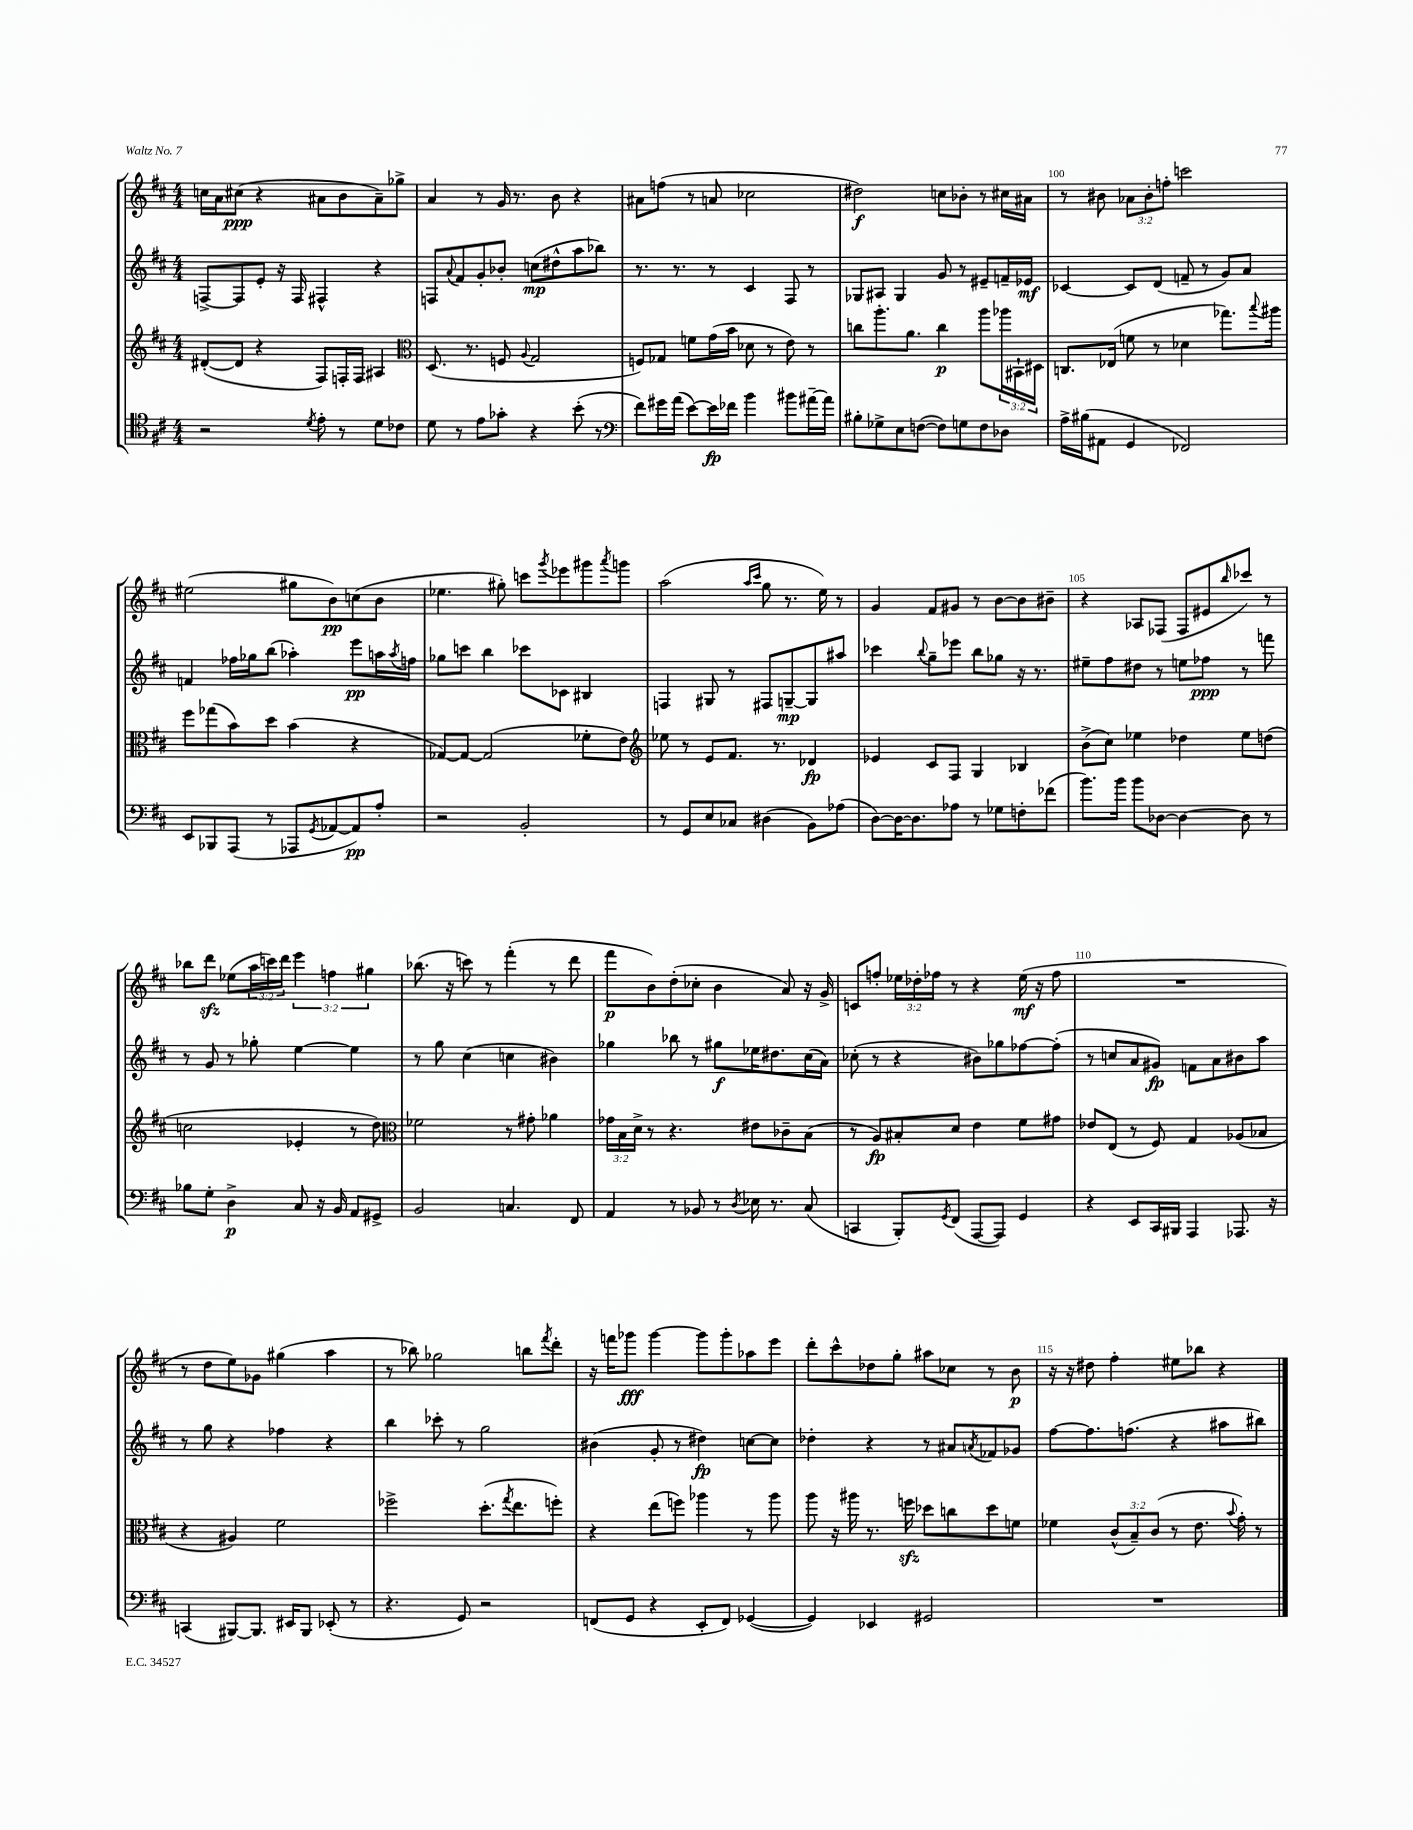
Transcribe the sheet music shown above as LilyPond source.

<<
\new StaffGroup <<
\new Staff = "s0" {
    \clef treble \key d \major \numericTimeSignature \time 4/4 \override Staff.TupletNumber.text = #tuplet-number::calc-fraction-text
    c''16 a'16 cis''8\ppp( r4 ais'8 b'8 ais'8--) ges''8-> |
    a'4 r8 g'16 r8. b'8 r4 |
    ais'8 f''8( r8 a'8 ces''2 |
    dis''2\f) c''8 bes'8-. r8 cis''16 ais'16 |
    r8 bis'8 \tuplet 3/2 { aes'8 bis'8-. f''8-. } c'''2 |
    eis''2( gis''8 b'8\pp) c''8( b'8 |
    ees''4. gis''8-.) c'''8 \acciaccatura { g'''8 } ees'''8 gis'''8 \acciaccatura { a'''8 } g'''8 |
    a''2( \grace { a''16 cis'''16 } g''8 r8. e''16) r8 |
    g'4 fis'8 gis'8 r8 b'8~ b'8 bis'8-- |
    r4 aes8 fes8( fes8 eis'8 \grace { b''16 } ces'''8) r8 |
    bes''8 d'''8\sfz ees''8( \tuplet 3/2 { a''16 c'''16) d'''16 } \tuplet 3/2 { e'''4 f''4 gis''4 } |
    bes''8.( r16 c'''8) r8 fis'''4-.( r8 d'''8 |
    fis'''8\p b'8) d''8-.( ces''8-. b'4 a'8) r16 g'16-> |
    c'8 f''8-. \tuplet 3/2 { ees''16 des''16-. fes''16 } r8 r4 ees''16\mf( r16 fes''8 |
    R1 |
    r8 d''8 e''8) ges'8 gis''4( a''4 |
    r8 bes''8) ges''2 b''8 \acciaccatura { fis'''8 } d'''8-. |
    r16 f'''16 ges'''8\fff ges'''4~ ges'''8 ges'''8-. aes''8 e'''8 |
    d'''8-. cis'''8-^ des''8 g''8-. ais''8 ces''8 r8 b'8\p |
    r16 r16 dis''8 fis''4-. eis''8 bes''8 r4 \bar "|." |
}
\new Staff = "s1" {
    \clef treble \key d \major \numericTimeSignature \time 4/4
    f8~-> f8 e'8-. r16 f16 fis4-^ r4 |
    f8 \appoggiatura { a'8 } fis'8 g'8-. bes'8-. c''8\mp( dis''8-^ a''8 bes''8) |
    r8. r8. r8 cis'4 fis8 r8 |
    ges8 ais8 ges4 g'8 r8 eis'8-- f'16-- ees'16\mf |
    ces'4~ ces'8 d'8( f'8-- r8 g'8) a'8 |
    f'4 fes''16 ges''16 b''8( aes''4-.) e'''8\pp a''16 \acciaccatura { a''8 } f''16 |
    ges''8 c'''8 b''4 ces'''8 ces'8 bis4 |
    f4 gis8 r8 fis8 g8~--\mp g8 ais''8 |
    ces'''4 \appoggiatura { b''8 } g''8-- ees'''8 b''8 ges''8 r16 r8. |
    eis''8-- fis''8 dis''8 r8 e''8 fes''8\ppp r8 f'''8 |
    r8 g'8 r8 ges''8-. e''4~ e''4 |
    r8 g''8 cis''4( c''4 bis'4) |
    ges''4 bes''8 r8 gis''8\f ees''16 dis''8. cis''16( a'16) |
    ces''8-.( r8 r4 bis'8) ges''8 fes''8~ fes''8-.( |
    r8 c''8 a'8 gis'8\fp) f'8 a'8 bis'8 a''8 |
    r8 g''8 r4 fes''4 r4 |
    b''4 ces'''8-. r8 g''2 |
    bis'4( g'8-. r8 dis''4\fp) c''8~ c''8 |
    des''4-. r4 r8 ais'8 \acciaccatura { a'8 } fes'8 ges'8 |
    fis''8~ fis''8. f''8.( r4 ais''8 bis''8) \bar "|." |
}
\new Staff = "s2" {
    \clef treble \key d \major \numericTimeSignature \time 4/4 \override Staff.TupletNumber.text = #tuplet-number::calc-fraction-text
    dis'8~-.( dis'8 r4 fis8) f16-. f16 ais4 |
    \clef alto d8.( r8. f8 \appoggiatura { a8 } g2 |
    f8) ges8 f'8 g'16( b'16 des'8 r8 e'8) r8 |
    c''8 a''8.-. a'8. c''4\p a''8 \tuplet 3/2 { aes''16 bis,16-! dis16 } |
    c8. ees16( f'8 r8 des'4 ges''8.) \appoggiatura { b''8 } ais''16 |
    fis''8 ges''8( b'8) d''8 b'4( r4 |
    ges8~) ges8~ ges2( fes'8-. e'8) |
    \clef treble ees''8 r8 e'8 fis'8. r8. des'4\fp |
    ees'4 cis'8 fis8 g4 bes4 |
    b'8->( cis''8) ees''4 des''4 ees''8 d''8( |
    c''2 ees'4-. r8 d''8) |
    \clef alto fes'2 r8 gis'8-. aes'4 |
    \tuplet 3/2 { ges'16 b16 d'16-> } r8 r4. eis'8 ces'8-- b8( |
    r8 a8\fp) bis8-. d'8 e'4 fis'8 gis'8 |
    ees'8 e8( r8 fis8) g4 aes8( bes8 |
    r4 ais4) fis'2 |
    fes''2-> d''8.-.( \acciaccatura { g''8 } e''8. f''8-.) |
    r4 e''8( f''8) aes''4 r8 aes''8 |
    a''8 r16 ais''16 r8. f''16\sfz des''8 c''8 des''8 f'8 |
    fes'4 \tuplet 3/2 { cis'8-^( b8--) cis'8( } r8 e'8. \appoggiatura { b'8 } g'16-.) r8 \bar "|." |
}
\new Staff = "s3" {
    \clef tenor \key d \major \numericTimeSignature \time 4/4
    r2 \acciaccatura { d'8 } e'8-. r8 d'8 ces'8 |
    d'8 r8 e'8 ges'8-. r4 b'8-.( r8 |
    \clef bass fis'8) gis'16 a'16( e'8~) e'16\fp fes'16 b'4 bis'8 ais'16~-- ais'16 |
    bis8-. ges8-> e8 f8~( f8) g8 f8 des8 |
    a16-> bis16( ais,8 g,4 fes,2) |
    e,8 bes,,8 a,,8( r8 aes,,8 \acciaccatura { g,8 } aes,8~ aes,8\pp) a8-. |
    r2 b,2-. |
    r8 g,8 e8 ces8 dis4( b,8) aes8( |
    d8~) d16~ d8. aes8 r8 ges8 f8-. fes'8( |
    b'8.) b'16 b'8 des8~ des4~ des8 r8 |
    bes8 g8-. d4->\p cis8 r16 b,16 a,8 gis,8-> |
    b,2 c4. fis,8 |
    a,4 r8 bes,8 r8 \acciaccatura { d8 } ees16 r8. cis8( |
    c,4 b,,8-.) \acciaccatura { g,8 } fis,8( a,,8~ a,,8) g,4 |
    r4 e,8 cis,16 bis,,16 a,,4 aes,,8. r16 |
    c,4( bis,,8~) bis,,8. eis,16 bis,,8 ees,8-.( r8 |
    r4. g,8) r2 |
    f,8( g,8 r4 e,8-. f,8) ges,4~( |
    ges,4) ees,4 gis,2 |
    R1 \bar "|." |
}
>>
>>
\layout { \context { \Score currentBarNumber = #96 \override BarNumber.break-visibility = ##(#f #t #t) barNumberVisibility = #(every-nth-bar-number-visible 5) } }
